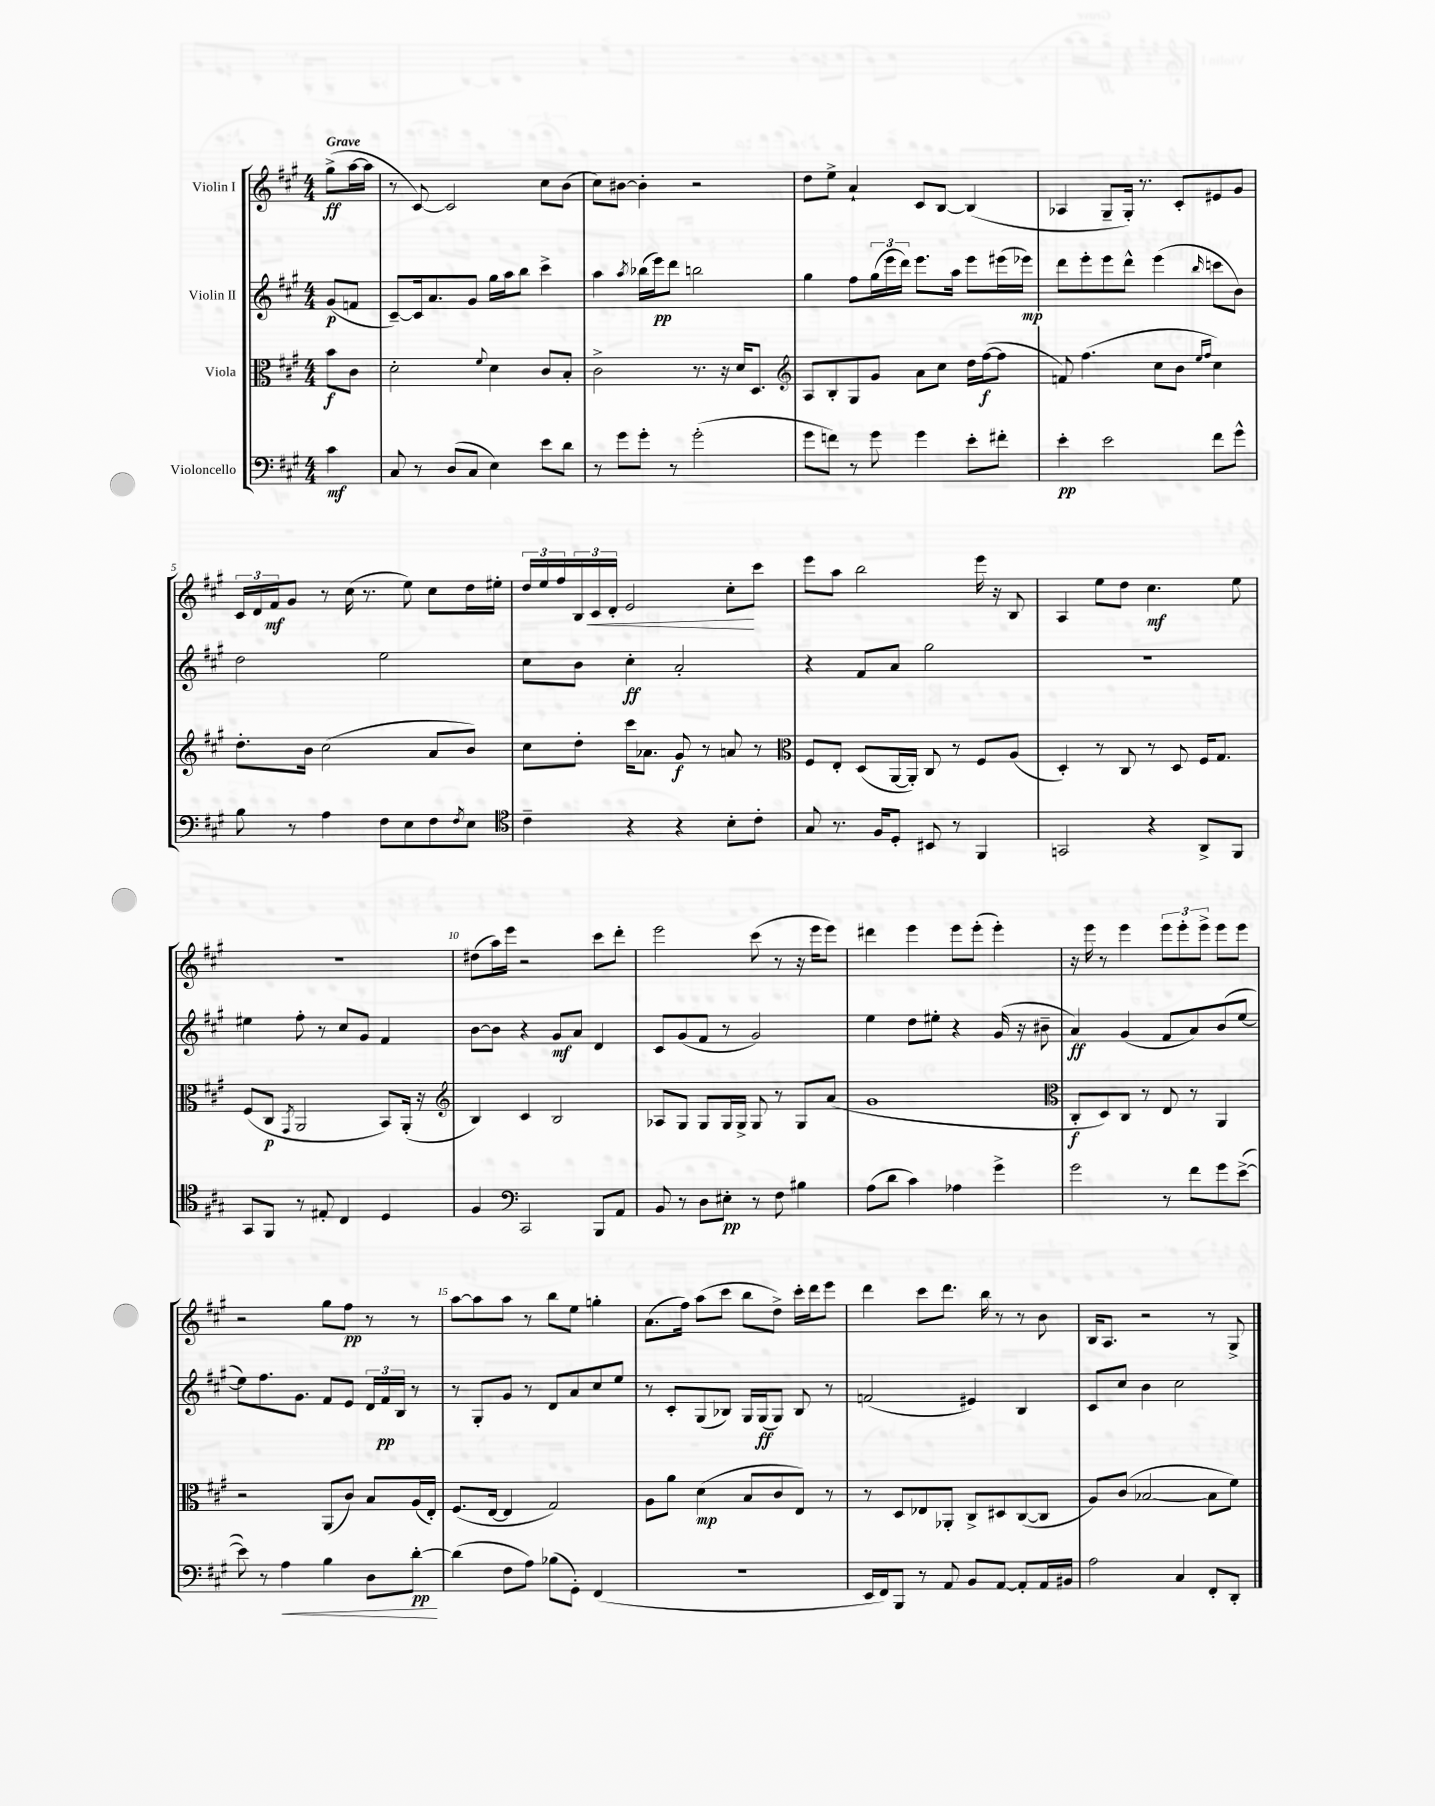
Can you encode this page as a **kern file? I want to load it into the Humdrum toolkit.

**kern	**kern	**kern	**kern
*staff4	*staff3	*staff2	*staff1
*clefF4	*clefC3	*clefG2	*clefG2
*k[f#c#g#]	*k[f#c#g#]	*k[f#c#g#]	*k[f#c#g#]
*M4/4	*M4/4	*M4/4	*M4/4
4c#	8b	(8g#	(8gg#^
.	8c#	8f	[16aa
.	.	.	16aa]
=	=	=	=
8C#	2d'	[8c#~)	8r
8r	.	16c#]	[8c#)
.	.	8.a	.
(8D	.	.	2c#]
8C#	.	8g#	.
.	8qqf#	.	.
4E)	4d	16gg#	.
.	.	16aa	.
.	.	8bb	.
8e	8c#	4ccc#^	8cc#
8d	8B'	.	(8b
=	=	=	=
8r	2c#^	4aa	8cc#)
8g#	.	.	[8b#
.	.	8qaa	.
8g#'	.	(16bb-	4b#']
.	.	16eee)	.
8r	.	8ddd	.
(2g#'	8.r	2bb	2r
.	16r	.	.
.	16d	.	.
.	8.D	.	.
=	=	=	=
*	*clefG2	*	*
8g#	8A	4gg#	8dd
8f)	8B'	.	8ee^
8r	8G#	8ff#	4a`
8g#	8g#	(24gg#	.
.	.	24eee	.
.	.	24ddd)	.
4g#	8a	8.eee	8c#
.	8cc#	.	[8B
.	.	16aa	.
8e'	16dd	8eee	(4B]
.	([16ff#	.	.
8f#'	8ff#]	(16eee#	.
.	.	16eee-)	.
=	=	=	=
4e'	8f)	8ddd	4A-
.	(4.ff#	8eee'	.
2e	.	8eee	8G#~
.	.	8ddd^^	16G#')
.	.	.	8.r
.	8cc#	(4eee	.
.	8b	.	8c#'
.	16qqee	.	.
.	16qqff#	16qqbb	.
8f#	4cc#)	8ccc	8e#
8g#^^	.	8b)	8g#
=	=	=	=
8B	8.dd'	2dd	24c#
.	.	.	24d
.	.	.	24f#
8r	.	.	8g#
.	16b	.	.
4A	(2cc#	.	8r
.	.	.	(16cc#
.	.	.	8.r
8F#	.	2ee	.
8E	.	.	8ee)
8F#	8a	.	8cc#
8qF#	.	.	.
8E	8b)	.	16dd
.	.	.	16ee#'
=	=	=	=
*clefC4	*	*	*
4c#~	8cc#	8cc#	24dd
.	.	.	24ee
.	.	.	24ff#
.	8dd'	8b	24B
.	.	.	24c#
.	.	.	24d'
4r	16ccc#	4cc#'	2e
.	8.a-	.	.
4r	8g#	2a'	.
.	8r	.	.
8B'	8a	.	8cc#'
8c#'	8r	.	8ccc#
=	=	=	=
*	*clefC3	*	*
8G#	8F#	4r	8eee
8.r	8E'	.	8aa
.	(8D	8f#	2bb
16F#	.	.	.
8D'	[16AA	8a	.
.	16AA'])	.	.
8BB#	8C#	2gg#	.
8r	8r	.	.
4FF#	8F#	.	16eee
.	.	.	16r
.	(8A	.	8B
=	=	=	=
2GG	4D')	1r	4A
.	8r	.	8ee
.	8C#	.	8dd
4r	8r	.	4.cc#
.	8D	.	.
8AA^	16F#	.	.
.	8.G#	.	.
8FF#	.	.	8ee
=	=	=	=
8GG#	(8F#	4ee#	1r
8FF#	8C#	.	.
.	8qGG#	.	.
8r	2AA	8ff#'	.
8E#'	.	8r	.
4C#	.	8cc#	.
.	.	8g#	.
4D	8BB)	4f#	.
.	(16AA'	.	.
.	16r	.	.
=	=	=	=
*	*clefG2	*	*
4F#	4B)	[8b	(8dd#
.	.	8b]	16aa)
.	.	.	16eee
*clefF4	*	*	*
2CC#	4c#	4r	2r
.	2B	8g#	.
.	.	8a	.
8BBB	.	4d	8ccc#
8AA	.	.	8ddd'
=	=	=	=
8BB	8A-	8c#	2eee
8r	8G#	(8g#	.
8D	8G#	8f#	.
8E#'	16G#	8r	.
.	16G#^	.	.
8r	8G#	2g#)	(8ccc#
8F#	8r	.	8r
4B#	8G#	.	16r
.	.	.	16eee
.	(8a	.	8eee)
=	=	=	=
(8A	1g#	4ee	4ddd#
8d	.	.	.
4c#)	.	8dd	4eee
.	.	8ee#'	.
4A-	.	4r	8eee
.	.	.	(8eee'
4g#^	.	(16g#	4eee')
.	.	16r	.
.	.	8b#~	.
=	=	=	=
*	*clefC3	*	*
2g#	8C#'	4a)	16r
.	.	.	16eee
.	8D)	.	8r
.	8C#	(4g#	4eee
.	8r	.	.
8r	8E	8f#	12eee
.	.	.	12eee'
8f#	8r	8a)	.
.	.	.	12eee^
8g#	4AA	(8b	8eee
([8e^	.	[8ee	8eee
=	=	=	=
8e])	2r	8ee])	2r
8r	.	8.ff#	.
4A	.	.	.
.	.	8.g#	.
4B	(8AA	8f#	8gg#
.	8c#)	8e	8ff#
8D	8B	24d	8r
.	.	24f#	.
.	.	24B	.
[8d'	(16A	8r	8r
.	16E')	.	.
=	=	=	=
(4d]	(8.F#	8r	[8aa
.	.	8G#'	8aa]
.	[16E	.	.
8F#	4E]	8g#	8aa
8A)	.	8r	8r
(8B-	2G#)	8d	8bb
8GG#')	.	8a	8ee
(4FF#	.	8cc#	4gg'
.	.	8ee	.
=	=	=	=
1r	8A	8r	(8.a
.	8a	8c#'	.
.	.	.	16ff#)
.	(4d	(8G#	(8aa
.	.	8B-)	8ccc#
.	8B	16G#	8bb
.	.	(16G#	.
.	8c#	8G#)	8dd^)
.	8E)	8B-	16ccc#'
.	.	.	16ddd
.	8r	8r	8eee
=	=	=	=
16EE	8r	(2f	4ddd
16FF#)	.	.	.
8BBB	8D	.	.
8r	8E-	.	8ccc#
8AA	8AA-'	.	8.ddd
8BB	8C#^	4e#)	.
.	.	.	16bb
[8AA	8D#	.	8r
8AA']	([8C#	4B	8r
16AA	8C#]	.	8b
16BB#	.	.	.
=	=	=	=
2A	8A)	8c#	16B
.	.	.	8.A
.	(8c#	8cc#	.
.	[2B-	4b	2r
4C#	.	2cc#	.
8FF#'	8B-]	.	8r
8DD'	8f#)	.	8G#^
==	==	==	==
*-	*-	*-	*-
